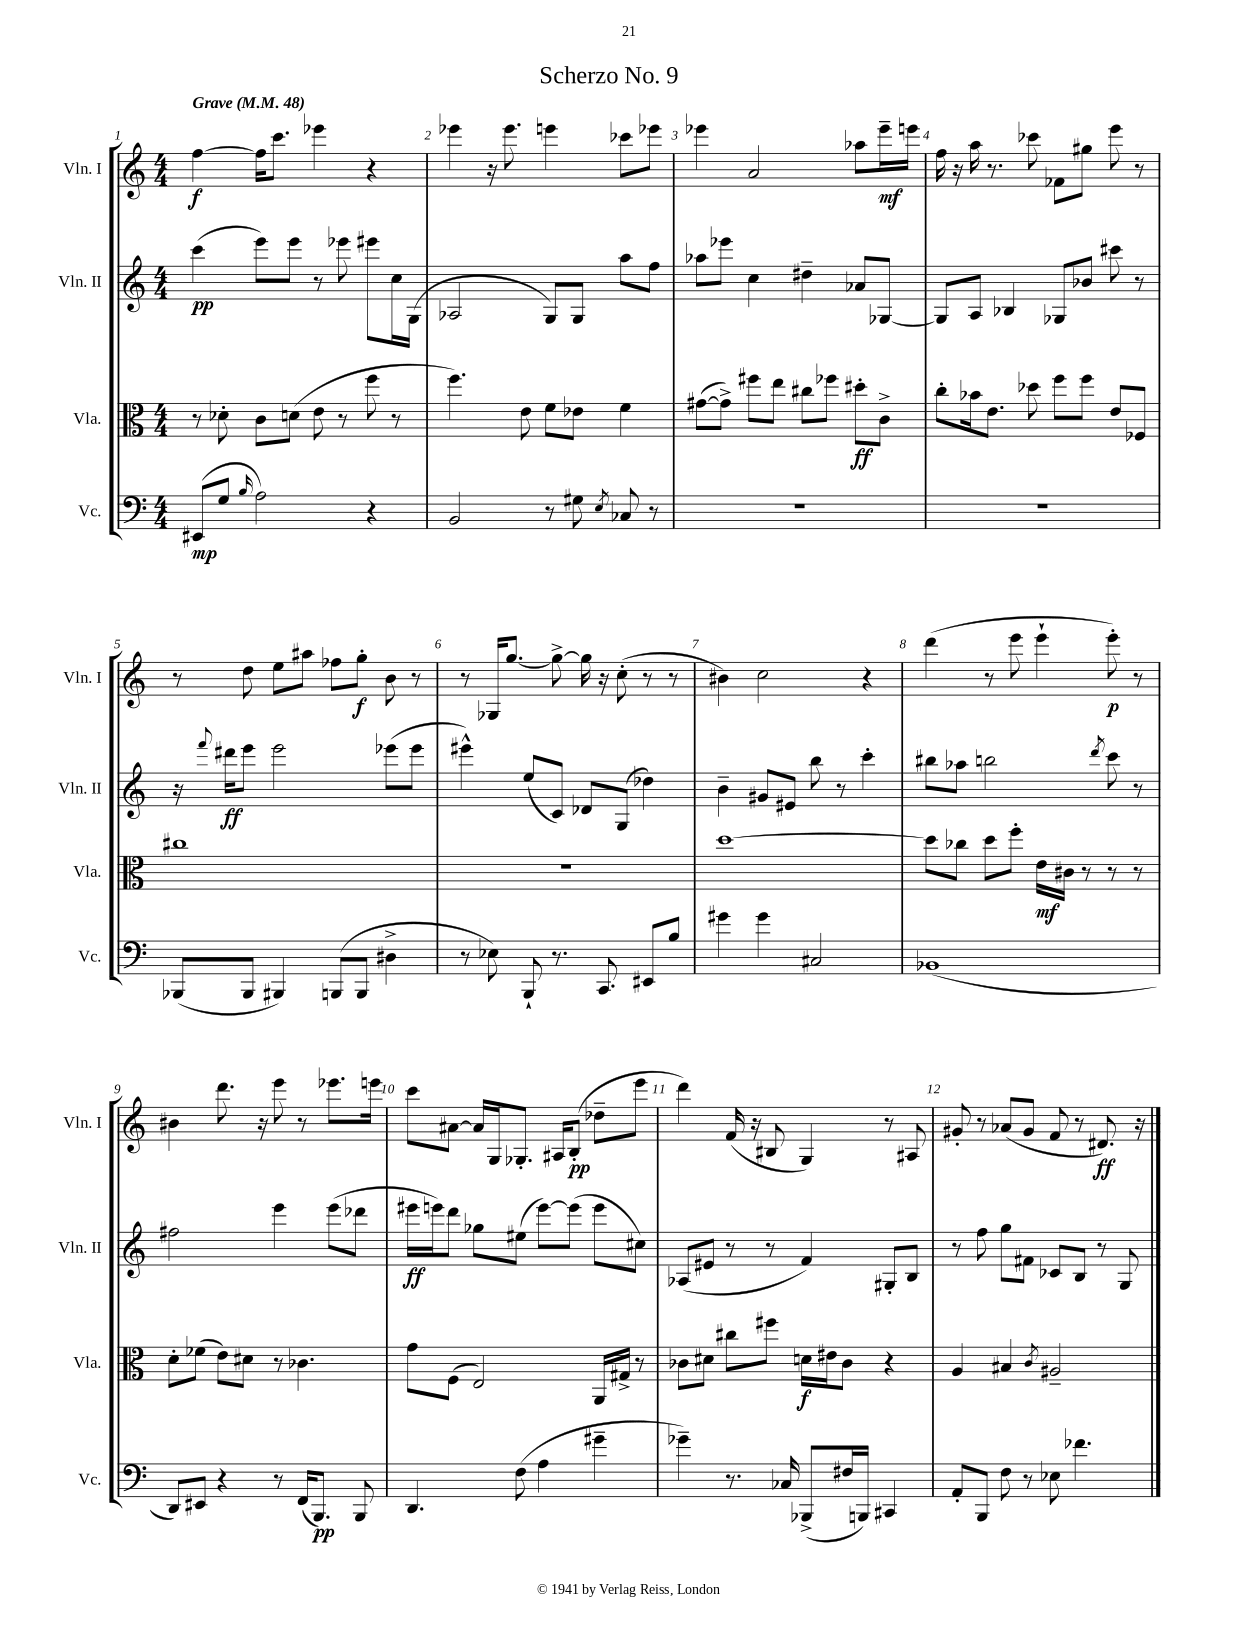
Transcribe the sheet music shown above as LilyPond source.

\header { title = "Scherzo No. 9" }
<<
\new StaffGroup <<
\new Staff = "s0" \with { instrumentName = "Vln. I" shortInstrumentName = "Vln. I" } {
    \clef treble \key c \major \numericTimeSignature \time 4/4 \tempo "Grave" 4 = 48
    \autoBeamOff f''4~\f f''16[ c'''8.] ees'''4 r4 |
    ees'''4 r16 ees'''8. e'''4 ces'''8[ ees'''8] |
    ees'''4 a'2 aes''8[ ees'''16--\mf e'''16] |
    f''16 r16 a''16 r8. ces'''8 fes'8[ gis''8] e'''8 r8 |
    r8 d''8 e''8[ ais''8] fes''8[ g''8]-.\f b'8 r8 |
    r8 ges16[ g''8.]~ g''8~-> g''16 r16 c''8-.( r8 r8 |
    bis'4) c''2 r4 |
    d'''4( r8 e'''8 e'''4-! e'''8-.\p) r8 |
    bis'4 d'''8. r16 e'''8 r8 ees'''8.[ e'''16] |
    c'''8[ ais'8]~ ais'16[ g16 ges8.]-. ais16[ b8]-.\pp( des''8[-- e'''8] |
    d'''4) f'16( r16 bis8 g4) r8 ais8 |
    gis'8-. r8 aes'8[( gis'8] f'8 r8 dis'8.\ff) r16 \bar "|." |
}
\new Staff = "s1" \with { instrumentName = "Vln. II" shortInstrumentName = "Vln. II" } {
    \clef treble \key c \major \numericTimeSignature \time 4/4
    \autoBeamOff c'''4\pp( e'''8[) e'''8] r8 ees'''8 eis'''8[ c''16 g16]( |
    aes2 g8[) g8] a''8[ f''8] |
    aes''8[ ees'''8] c''4 dis''4-- aes'8[ ges8]~ |
    ges8[ a8] bes4 ges8[ bes'8] cis'''8 r8 |
    r16 \appoggiatura { f'''8 } dis'''16[\ff e'''8] e'''2 ees'''8[( ees'''8] |
    eis'''4-^) e''8[( c'8]) des'8[ g8]( des''4) |
    b'4-- gis'8[ eis'8] b''8 r8 c'''4-. |
    bis''8[ aes''8] b''2 \acciaccatura { d'''8 } c'''8 r8 |
    fis''2 e'''4 e'''8[( des'''8] |
    eis'''16[\ff e'''16) d'''8] ges''8[ eis''8]( e'''8[~) e'''8]( e'''8[ cis''8]) |
    aes8[( eis'8] r8 r8 f'4) gis8[-. b8] |
    r8 f''8 g''8[ fis'8] ces'8[ b8] r8 g8 \bar "|." |
}
\new Staff = "s2" \with { instrumentName = "Vla." shortInstrumentName = "Vla." } {
    \clef alto \key c \major \numericTimeSignature \time 4/4
    \autoBeamOff r8 des'8-. c'8[ d'8]( e'8 r8 f''8 r8 |
    f''4.) e'8 f'8[ ees'8] f'4 |
    gis'8[~( gis'8]->) fis''8[ e''8] cis''8[ fes''8] dis''8[-.\ff c'8]-> |
    c''8[-. bes'16 e'8.] des''8 f''8[ f''8] e'8[ fes8] |
    cis''1 |
    R1 |
    d''1~ |
    d''8[ ces''8] d''8[ f''8]-. e'16[\mf cis'16] r8 r8 r8 |
    d'8[-. fes'8]( e'8[) dis'8] r8 ces'4. |
    g'8[ f8]( e2) a,16[ gis16]-> r8 |
    ces'8[ dis'8] cis''8[ fis''8] d'16[\f eis'16 ces'8] r4 |
    a4 bis4 \acciaccatura { c'8 } ais2-- \bar "|." |
}
\new Staff = "s3" \with { instrumentName = "Vc." shortInstrumentName = "Vc." } {
    \clef bass \key c \major \numericTimeSignature \time 4/4
    \autoBeamOff eis,8[\mp( g8] \grace { b16 } a2) r4 |
    b,2 r8 gis8 \acciaccatura { e8 } ces8 r8 |
    R1 |
    R1 |
    bes,,8[( bes,,8] bis,,4) b,,8[( b,,8] dis4-> |
    r8 ees8) b,,8-! r8. c,8. eis,8[ b8] |
    gis'4 gis'4 cis2 |
    bes,1( |
    d,8[) eis,8] r4 r8 f,16[( b,,8.]\pp) b,,8 |
    d,4. f8( a4 gis'4-- |
    ges'4--) r8. ces16 bes,,8[->( fis16 b,,16]) cis,4 |
    a,8[-. b,,8] f8 r8 ees8 fes'4. \bar "|." |
}
>>
>>
\layout { \context { \Score \override BarNumber.break-visibility = ##(#f #t #t) barNumberVisibility = #all-bar-numbers-visible } }
